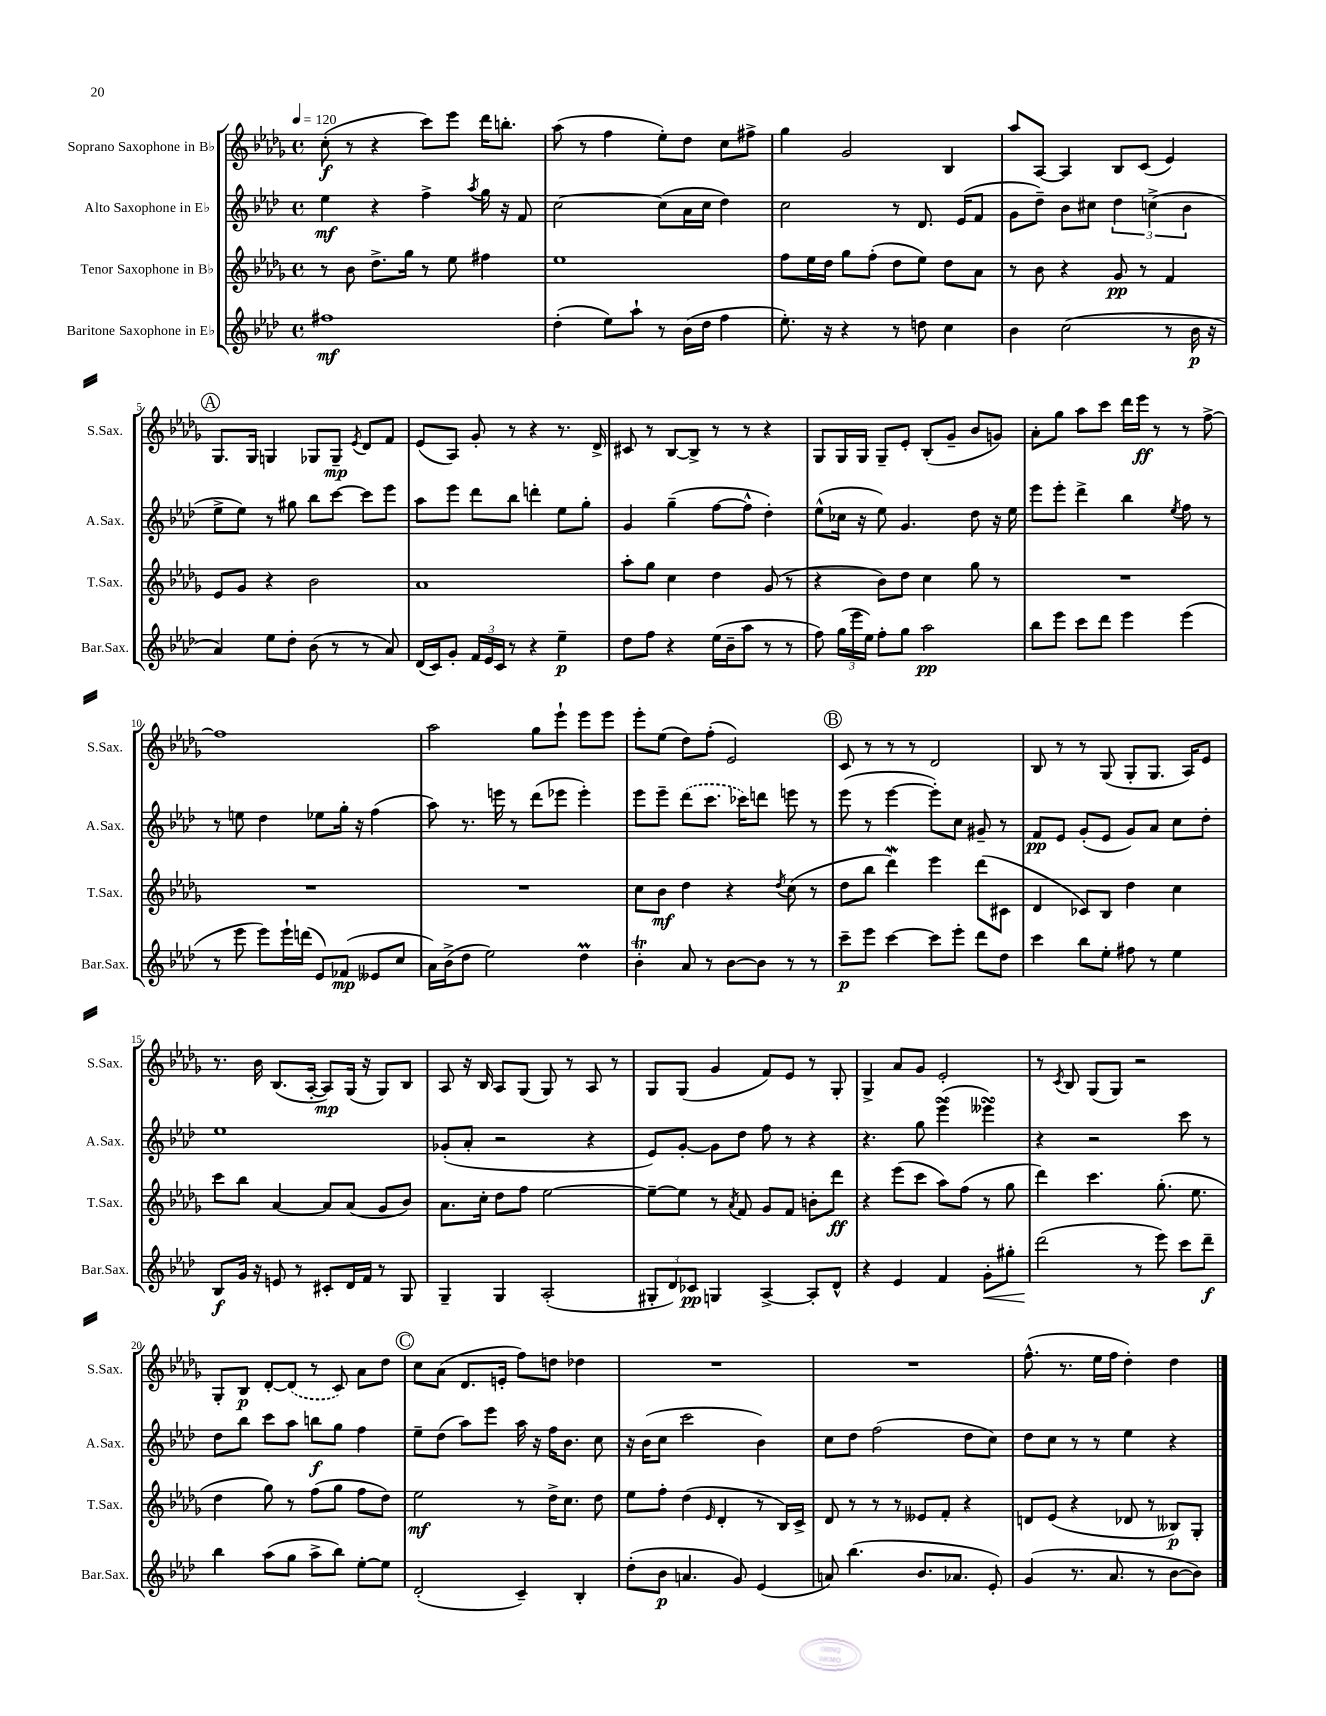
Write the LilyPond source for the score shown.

<<
\new StaffGroup <<
\new Staff = "s0" \with { instrumentName = "Soprano Saxophone in Bb" shortInstrumentName = "S.Sax." } {
    \clef treble \key des \major \defaultTimeSignature \time 4/4 \tempo 4 = 120
    \autoBeamOff c''8-.\f( r8 r4 c'''8[) ees'''8] des'''16[ b''8.]-. |
    aes''8( r8 f''4 ees''8[-.) des''8] c''8[ fis''8]-> |
    ges''4 ges'2 bes4 |
    aes''8[ aes8]~ aes4 bes8[ c'8]( ees'4) |
    \mark \markup { \circle "A" } ges8.[ ges16] g4 ges8[ ges8]--\mp \acciaccatura { ees'8 } des'8[ f'8] |
    ees'8[( aes8]) ges'8-. r8 r4 r8. des'16-> |
    cis'8 r8 bes8[~ bes8]-> r8 r8 r4 |
    ges8[ ges16 ges16] ges8[-- ees'8]-. bes8[-.( ges'8]-- bes'8[ g'8]) |
    aes'8[-. ges''8] aes''8[ c'''8] des'''16[ ees'''16]\ff r8 r8 f''8~-> |
    f''1 |
    aes''2 ges''8[ ees'''8]-! ees'''8[ ees'''8] |
    ees'''8[-. ees''8]( des''8[) f''8]-.( ees'2) |
    \mark \markup { \circle "B" } c'8 r8 r8 r8 des'2 |
    bes8 r8 r8 ges8( ges8[-. ges8.] aes16[) ees'8] |
    r8. bes'16 bes8.[( aes16]~-. aes8[\mp) ges16]( r16 ges8[) bes8] |
    aes8 r16 bes16 aes8[ ges8]( ges8) r8 aes8 r8 |
    ges8[ ges8]( ges'4 f'8[) ees'8] r8 ges8-. |
    ges4-> aes'8[ ges'8] ees'2-. |
    r8 \acciaccatura { c'8 } bes8 ges8[( ges8]) r2 |
    ges8[-. bes8]\p des'8[~-. \once \slurDashed des'8]( r8 c'8) aes'8[ des''8] |
    \mark \markup { \circle "C" } c''8[ aes'8]( des'8.[ e'16]-. f''8[) d''8] des''4 |
    R1 |
    R1 |
    f''8.-^( r8. ees''16[ f''16] des''4-.) des''4 \bar "|." |
}
\new Staff = "s1" \with { instrumentName = "Alto Saxophone in Eb" shortInstrumentName = "A.Sax." } {
    \clef treble \key aes \major \defaultTimeSignature \time 4/4
    \autoBeamOff ees''4\mf r4 f''4-> \acciaccatura { aes''8 } g''16 r16 f'8 |
    c''2~ c''8[( aes'16 c''16] des''4) |
    c''2 r8 des'8. ees'16[( f'8] |
    g'8[ des''8]--) bes'8[ cis''8] \tuplet 3/2 { des''4 c''4->( bes'4 } |
    \mark \markup { \circle "A" } ees''8[-> ees''8]) r8 gis''8 bes''8[ c'''8]~ c'''8[ ees'''8] |
    aes''8[ ees'''8] des'''8[ bes''8] d'''4-. ees''8[ g''8]-. |
    g'4 g''4--( f''8[~ f''8]-^ des''4-.) |
    ees''8[-^( ces''16] r16 ees''8) g'4. des''8 r16 ees''16 |
    ees'''8[ ees'''8]-. des'''4-> bes''4 \acciaccatura { ees''8 } f''8 r8 |
    r8 e''8 des''4 ees''8[ g''16]-. r16 f''4( |
    aes''8) r8. e'''16 r8 des'''8[( ees'''8] ees'''4-.) |
    ees'''8[ ees'''8]-- \once \slurDashed des'''8[( c'''8.] ces'''16[) d'''8] e'''8 r8 |
    \mark \markup { \circle "B" } ees'''8( r8 ees'''4~ ees'''8[-.) c''8] gis'8-- r8 |
    f'8[\pp ees'8] g'8[-.( ees'8] g'8[) aes'8] c''8[ des''8]-. |
    ees''1 |
    ges'8[-.( aes'8]-. r2 r4 |
    ees'8[) g'8]~-. g'8[ des''8] f''8 r8 r4 |
    r4. g''8 ees'''4->\turn( eeses'''4\turn) |
    r4 r2 c'''8 r8 |
    des''8[ bes''8] c'''8[ aes''8] b''8[\f g''8] f''4 |
    \mark \markup { \circle "C" } ees''8[-- des''8]( aes''8[) ees'''8] aes''16 r16 f''16[ bes'8.] c''8 |
    r16 bes'16[( c''8] c'''2 bes'4) |
    c''8[ des''8] f''2( des''8[ c''8]) |
    des''8[ c''8] r8 r8 ees''4 r4 \bar "|." |
}
\new Staff = "s2" \with { instrumentName = "Tenor Saxophone in Bb" shortInstrumentName = "T.Sax." } {
    \clef treble \key des \major \defaultTimeSignature \time 4/4
    \autoBeamOff r8 bes'8 des''8.[-> ges''16] r8 ees''8 fis''4 |
    ees''1 |
    f''8[ ees''16 des''16] ges''8[ f''8]-.( des''8[ ees''8]) des''8[ aes'8] |
    r8 bes'8 r4 ges'8\pp r8 f'4 |
    \mark \markup { \circle "A" } ees'8[ ges'8] r4 bes'2 |
    aes'1 |
    aes''8[-. ges''8] c''4 des''4 ges'8( r8 |
    r4 bes'8[) des''8] c''4 ges''8 r8 |
    R1 |
    R1 |
    R1 |
    c''8[ bes'8]\mf des''4 r4 \acciaccatura { des''8 } c''8( r8 |
    \mark \markup { \circle "B" } des''8[ bes''8] des'''4\mordent) ees'''4 des'''8[( cis'8] |
    des'4 ces'8[) bes8] des''4 c''4 |
    c'''8[ bes''8] aes'4~ aes'8[ aes'8]( ges'8[ bes'8]) |
    aes'8.[ c''16]-. des''8[ f''8] ees''2~ |
    ees''8[~-- ees''8] r8 \acciaccatura { aes'8 } f'8 ges'8[ f'8] b'8[-. des'''8]\ff |
    r4 ees'''8[( c'''8] aes''8[) f''8]( r8 ges''8 |
    des'''4) c'''4. ges''8.-.( ees''8. |
    des''4 ges''8) r8 f''8[( ges''8] f''8[ des''8]) |
    \mark \markup { \circle "C" } ees''2\mf r8 des''16[-> c''8.] des''8 |
    ees''8[ f''8]-. des''4( \grace { ees'16 } des'4-. r8 bes16[) c'16]-> |
    des'8 r8 r8 r8 eeses'8[ f'8]-. r4 |
    d'8[ ees'8]( r4 des'8 r8 beses8[\p) ges8]-. \bar "|." |
}
\new Staff = "s3" \with { instrumentName = "Baritone Saxophone in Eb" shortInstrumentName = "Bar.Sax." } {
    \clef treble \key aes \major \defaultTimeSignature \time 4/4
    \autoBeamOff fis''1\mf |
    des''4-.( ees''8[) aes''8]-! r8 bes'16[( des''16] f''4 |
    ees''8.-.) r16 r4 r8 d''8 c''4 |
    bes'4 c''2( r8 bes'16\p r16 |
    \mark \markup { \circle "A" } aes'4) ees''8[ des''8]-. bes'8( r8 r8 aes'8) |
    des'16[( c'16) g'8]-. \tuplet 3/2 { f'16[ ees'16 c'16] } r8 r4 ees''4--\p |
    des''8[ f''8] r4 ees''16[( bes'16-- aes''8] r8 r8 |
    f''8) \tuplet 3/2 { g''16[( ees'''16 ees''16]) } f''8[-. g''8] aes''2\pp |
    bes''8[ ees'''8] c'''8[ des'''8] ees'''4 ees'''4( |
    r8 ees'''8 ees'''8[) ees'''16-! d'''16]( ees'8[) fes'8]\mp( eeses'8[ c''8] |
    aes'16[) bes'16->( des''8] ees''2) des''4\prall |
    bes'4-.\trill aes'8 r8 bes'8[~ bes'8] r8 r8 |
    \mark \markup { \circle "B" } c'''8[--\p ees'''8] c'''4~ c'''8[ ees'''8]-. des'''8[ des''8] |
    c'''4 bes''8[ ees''8]-. fis''8 r8 ees''4 |
    bes8[\f g'16] r16 e'8 r8 cis'8[-. des'16 f'16] r8 g8 |
    g4-- g4 aes2-.( |
    \tuplet 3/2 { gis8[-. des'8) ces'8]\pp } g4 aes4~-> aes8[-. des'8]-^ |
    r4 ees'4 f'4 g'8[-.\< gis''8]-. |
    des'''2\!( r8 ees'''8) c'''8[ des'''8]--\f |
    bes''4 aes''8[( g''8] aes''8[-> bes''8]) ees''8[~-. ees''8] |
    \mark \markup { \circle "C" } des'2-.( c'4--) bes4-. |
    des''8[-.( bes'8]\p a'4. g'8) ees'4( |
    a'8) bes''4.( bes'8.[ aes'8.] ees'8-.) |
    g'4( r8. aes'8. r8 bes'8[~ bes'8]) \bar "|." |
}
>>
>>
